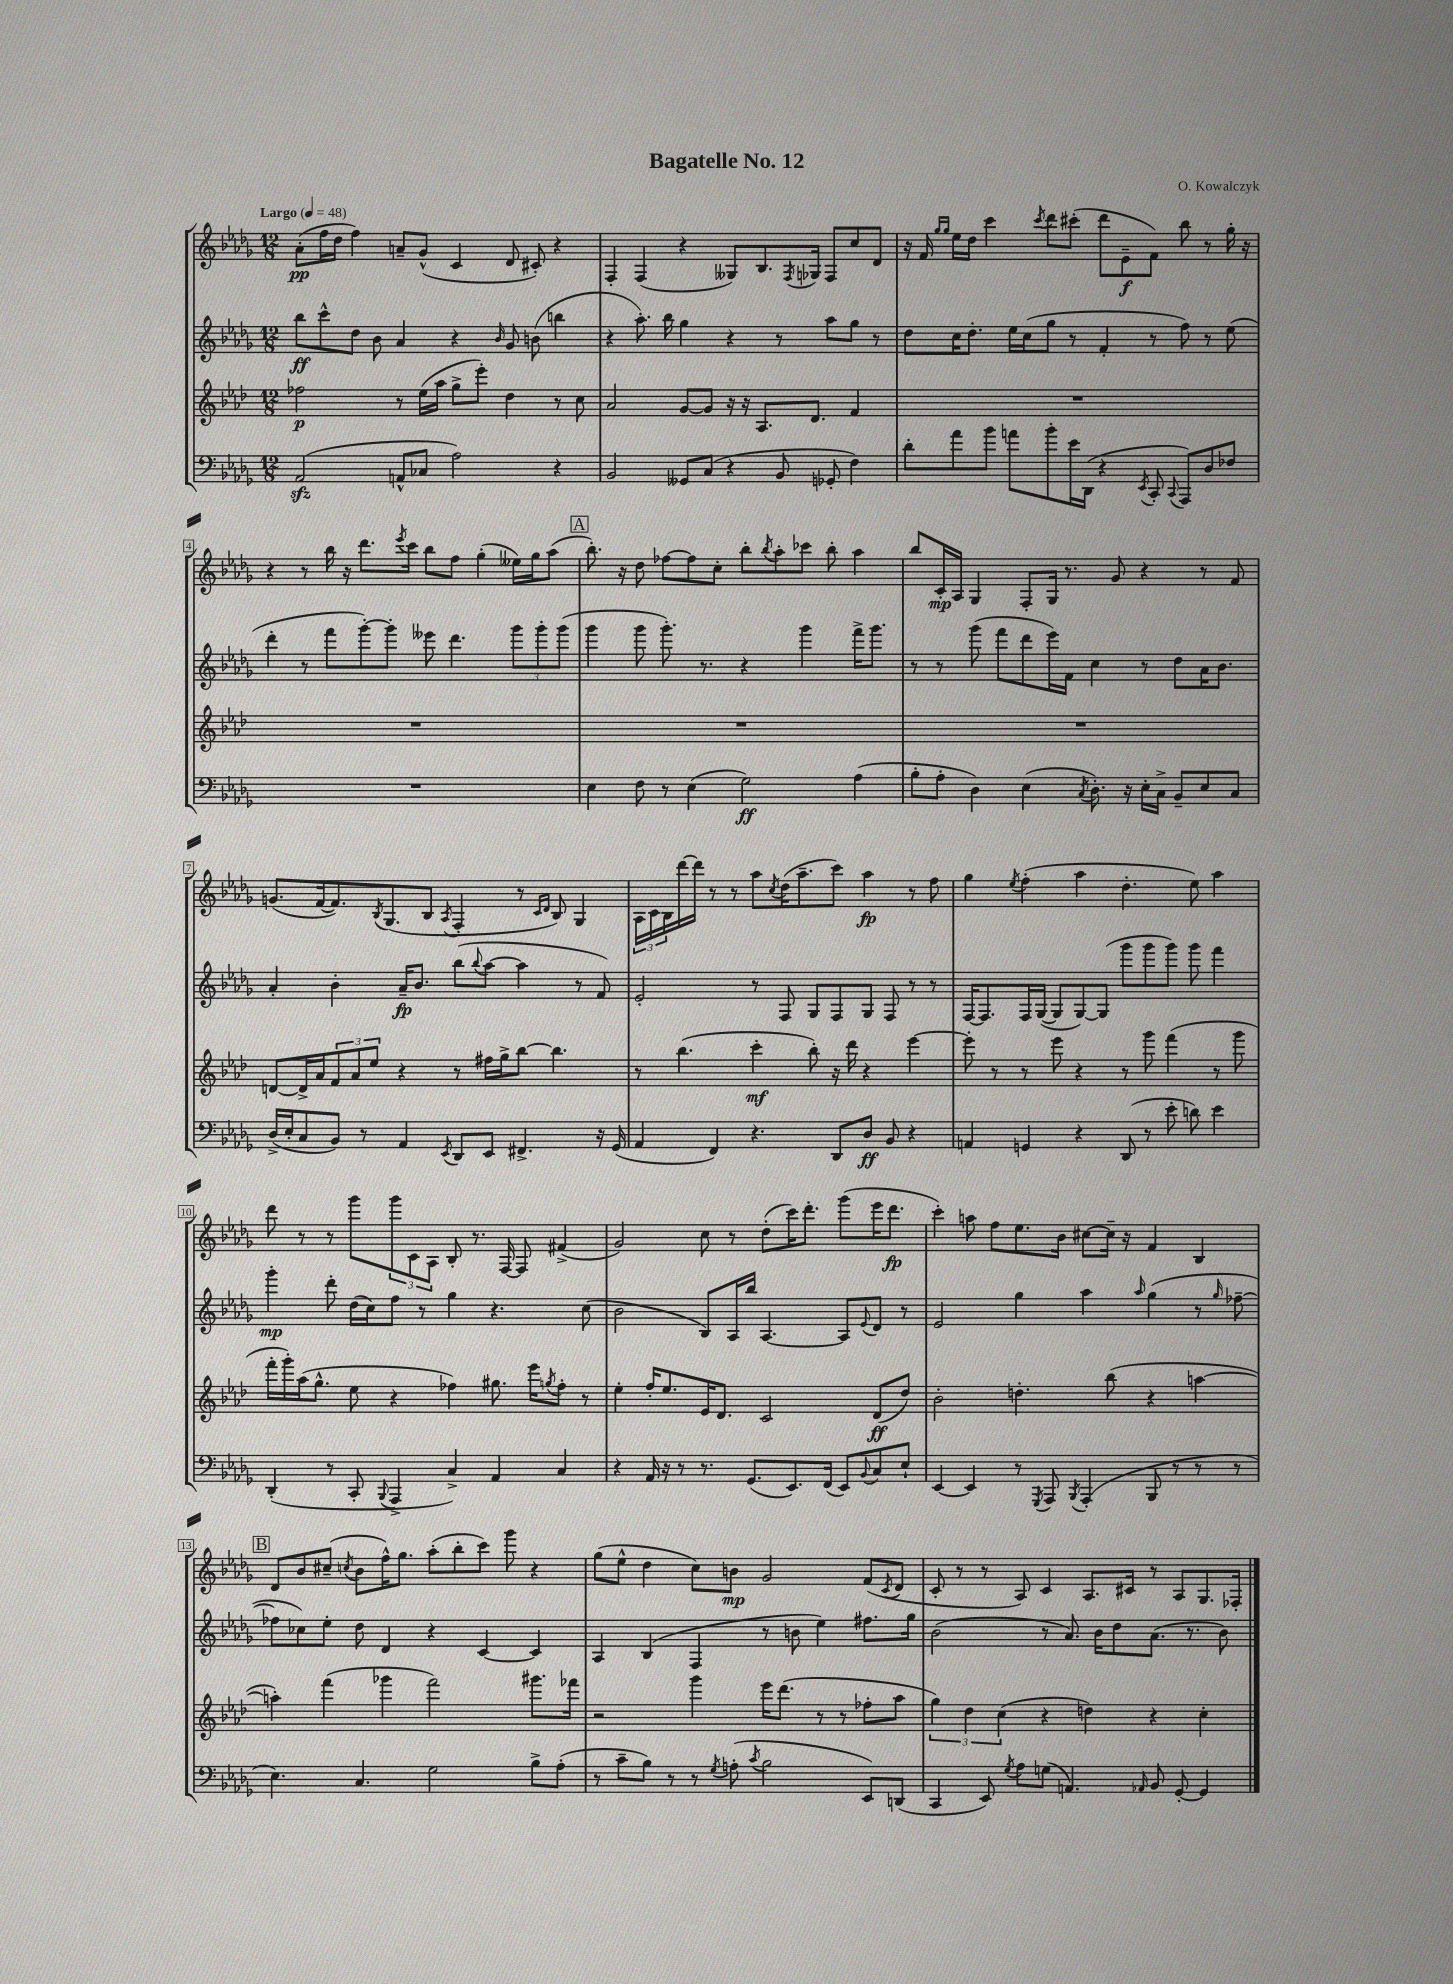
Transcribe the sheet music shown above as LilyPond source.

\header { title = "Bagatelle No. 12" composer = "O. Kowalczyk" }
<<
\new StaffGroup <<
\new Staff = "s0" {
    \clef treble \key des \major \numericTimeSignature \time 12/8 \tempo "Largo" 4 = 48
    aes'8-.\pp( f''16 des''16 f''4) a'8-- ges'8-^( c'4 des'8 cis'8-.) r4 |
    f4-. f4( r4 geses8) bes8. \acciaccatura { f8 } ges16 f8 c''8 des'8 |
    r16 f'16 \grace { ges''16 ges''16 } ees''16 des''16 c'''4 \acciaccatura { c'''8 } des'''8 cis'''8-.( des'''8 ees'8--\f f'8) bes''8 r8 ges''16-. r16 |
    r4 r8 bes''16 r16 des'''8. \acciaccatura { ees'''8 } c'''16 bes''8 f''8 ges''4-.( eeses''16) ges''16 aes''8( |
    \mark \markup { \box "A" } bes''8.-.) r16 des''8 fes''8~ fes''8 c''8-. bes''8-. \acciaccatura { bes''8 } aes''8-. ces'''8 bes''8-. aes''4 |
    bes''8 c'16-.\mp aes16 ges4 f8-. ges16 r8. ges'8 r4 r8 f'8 |
    g'8.( f'16~ f'8.) \acciaccatura { bes8 } ges8.( bes8 \acciaccatura { aes8 } f4-. r8 \grace { c'16 des'16 } bes8) ges4 |
    \tuplet 3/2 { aes16 c'16 bes16 } des'''16~ des'''16 r8 r8 aes''8 \acciaccatura { c''8 } des''16( aes''8.-- c'''8) aes''4\fp r8 f''8 |
    ges''4 \acciaccatura { ees''8 } f''4-.( aes''4 des''4.-. ees''8) aes''4 |
    des'''8 r8 r8 ges'''8 \tuplet 3/2 { ges'''8 c'8 aes8 } bes8-. r8. f16~ f8 fis'4->( |
    ges'2) c''8 r8 des''8-.( c'''16) des'''8.-. ges'''8( ees'''16 des'''8.\fp |
    c'''4-.) a''8 f''8 ees''8. bes'16 cis''8~ cis''16-- r16 f'4 bes4 |
    \mark \markup { \box "B" } des'8 bes'8 cis''8--( \acciaccatura { c''8 } bes'8 f''16-^) ges''8. aes''8-.( bes''8-. c'''8) ges'''8 r4 |
    ges''8( ees''8-^ des''4 c''8) b'8\mp ges'2 f'8( \acciaccatura { c'8 } des'8 |
    c'8-. r8 r8 aes8) c'4 aes8. cis'16 r8 aes8 ges8. fes16-. \bar "|." |
}
\new Staff = "s1" {
    \clef treble \key des \major \numericTimeSignature \time 12/8
    bes''8\ff c'''8-^ des''8 bes'8 aes'4 r4 \grace { bes'16 } ges'8 b'8( b''4 |
    r4 aes''8.-.) bes''16 ges''4 r4 r8 aes''8 ges''8 r8 |
    des''8 c''16 des''8.-. ees''16 c''16( ges''8 r8 f'4-. r8 f''8) r8 ees''8( |
    des'''4-. r8 f'''8 ges'''8~-.) ges'''8-. eeses'''8 des'''4. \tuplet 3/2 { ges'''8 ges'''8-. ges'''8( } |
    \mark \markup { \box "A" } ges'''4 ges'''8 ges'''8.-.) r8. r4 ges'''4 f'''16-> ges'''8. |
    r8 r8 ges'''8( f'''8 des'''8 ees'''16) f'16 c''4 r8 des''8 aes'16 bes'8. |
    aes'4-. bes'4-. aes'16--\fp bes'8. bes''8( \appoggiatura { bes''8 } aes''8~ aes''4 r8 f'8) |
    ees'2-. r8 f8 ges8 f8 ges8 f8 r8 r8 |
    f16~ f8. f16 ges16~( ges8 ges8~) ges8( ges'''8 ges'''8 ges'''8) ges'''8 f'''4 |
    ges'''4-.\mp des'''8-. des''16( c''16) f''8 r8 ges''4 r4. c''8( |
    bes'2 bes8) aes16 bes''16 aes4.~ aes8 \appoggiatura { ees'8 } des'8 r8 |
    ees'2 ges''4 aes''4 \grace { aes''16 } ges''4( r8 \grace { ges''16 } fes''8~-- |
    \mark \markup { \box "B" } fes''8 ces''8) ees''8-. des''8 des'4 r4 c'4~ c'4 |
    aes4 bes4( f4 r8 b'8 ees''4) fis''8. ges''16 |
    bes'2( r8 aes'8.) bes'16 des''8 aes'8.( r8. bes'8) \bar "|." |
}
\new Staff = "s2" {
    \clef treble \key aes \major \numericTimeSignature \time 12/8
    fes''2\p r8 ees''16( aes''16 g''8-> ees'''8-.) des''4 r8 c''8 |
    aes'2 g'8~ g'8 r16 r16 aes8. des'8. f'4 |
    R1. |
    R1. |
    \mark \markup { \box "A" } R1. |
    R1. |
    d'8~ d'16-> aes'16 \tuplet 3/2 { f'8 aes'8 ees''8 } r4 r8 fis''16 g''16-> bes''8~ bes''4. |
    r8 bes''4.( c'''4-.\mf bes''8-.) r16 des'''16 r4 ees'''4~ |
    ees'''8-. r8 r8 ees'''8 r4 r8 g'''8 f'''4( r8 g'''8 |
    f'''16-. g'''16-.) aes''16( g''8.-^ ees''8 r4 fes''4) gis''8. ees'''16 \acciaccatura { g''8 } fes''8-. r8 |
    ees''4-. f''16-. ees''8. ees'16 des'8. c'2 des'8\ff( des''8) |
    bes'2-. d''4.-. bes''8( r4 a''4~ |
    \mark \markup { \box "B" } a''4-.) f'''4( ges'''4 f'''2) gis'''8. fes'''16 |
    r2 g'''4 ees'''16 des'''8.( r8 r8 fes''8-. aes''8 |
    \tuplet 3/2 { g''4) des''4 c''4( } r4 d''4) r4 c''4-. \bar "|." |
}
\new Staff = "s3" {
    \clef bass \key des \major \numericTimeSignature \time 12/8
    aes,2\sfz( a,8-^ ces8 aes2) r4 |
    bes,2 geses,8 c8( r4 bes,8 ges,8-. f4) |
    des'8-. aes'8 bes'8 a'8 bes'8-. ees'16 des,16( r4 \acciaccatura { ees,8 } c,8-. \appoggiatura { c,8 } aes,,8) des8 fes8 |
    R1. |
    \mark \markup { \box "A" } ees4 f8 r8 ees4( ges2\ff) aes4( |
    bes8-. aes8-. des4) ees4( \acciaccatura { c8 } des8.-.) r16 ees16-. c16-> bes,8-- ees8 c8 |
    des16->( ees16-. c8 bes,8) r8 aes,4 \acciaccatura { ees,8 } des,8 ees,8 fis,4.-> r16 ges,16( |
    aes,4 f,4) r4. des,8 des8\ff bes,8 r4 |
    a,4 g,4 r4 des,8( r8 ees'8-. d'8) ees'4 |
    des,4-.( r8 c,8-. \appoggiatura { bes,,8 } aes,,4-> c4->) aes,4 c4 |
    r4 aes,16 r16 r8 r8. ges,8.( ees,8.) f,16( ees,8) \appoggiatura { bes,8 } c8 ees8-! |
    ees,4~ ees,4 r8 \acciaccatura { ges,,8 } aes,,8 \acciaccatura { bes,,8 } aes,,4-.( bes,,8 r8 r8 r8 |
    \mark \markup { \box "B" } ees4.) c4. ges2 bes8-> aes8-.( |
    r8 c'8-- bes8) r8 r8 \acciaccatura { ges8 } a8-.( \acciaccatura { c'8 } bes2 ees,8) d,8( |
    c,4 ees,8) \acciaccatura { ges8 } aes8 g8( a,4.) \grace { aes,16 } bes,8 ges,8~-. ges,4 \bar "|." |
}
>>
>>
\layout { \context { \Score \override BarNumber.stencil = #(make-stencil-boxer 0.1 0.3 ly:text-interface::print) } }
